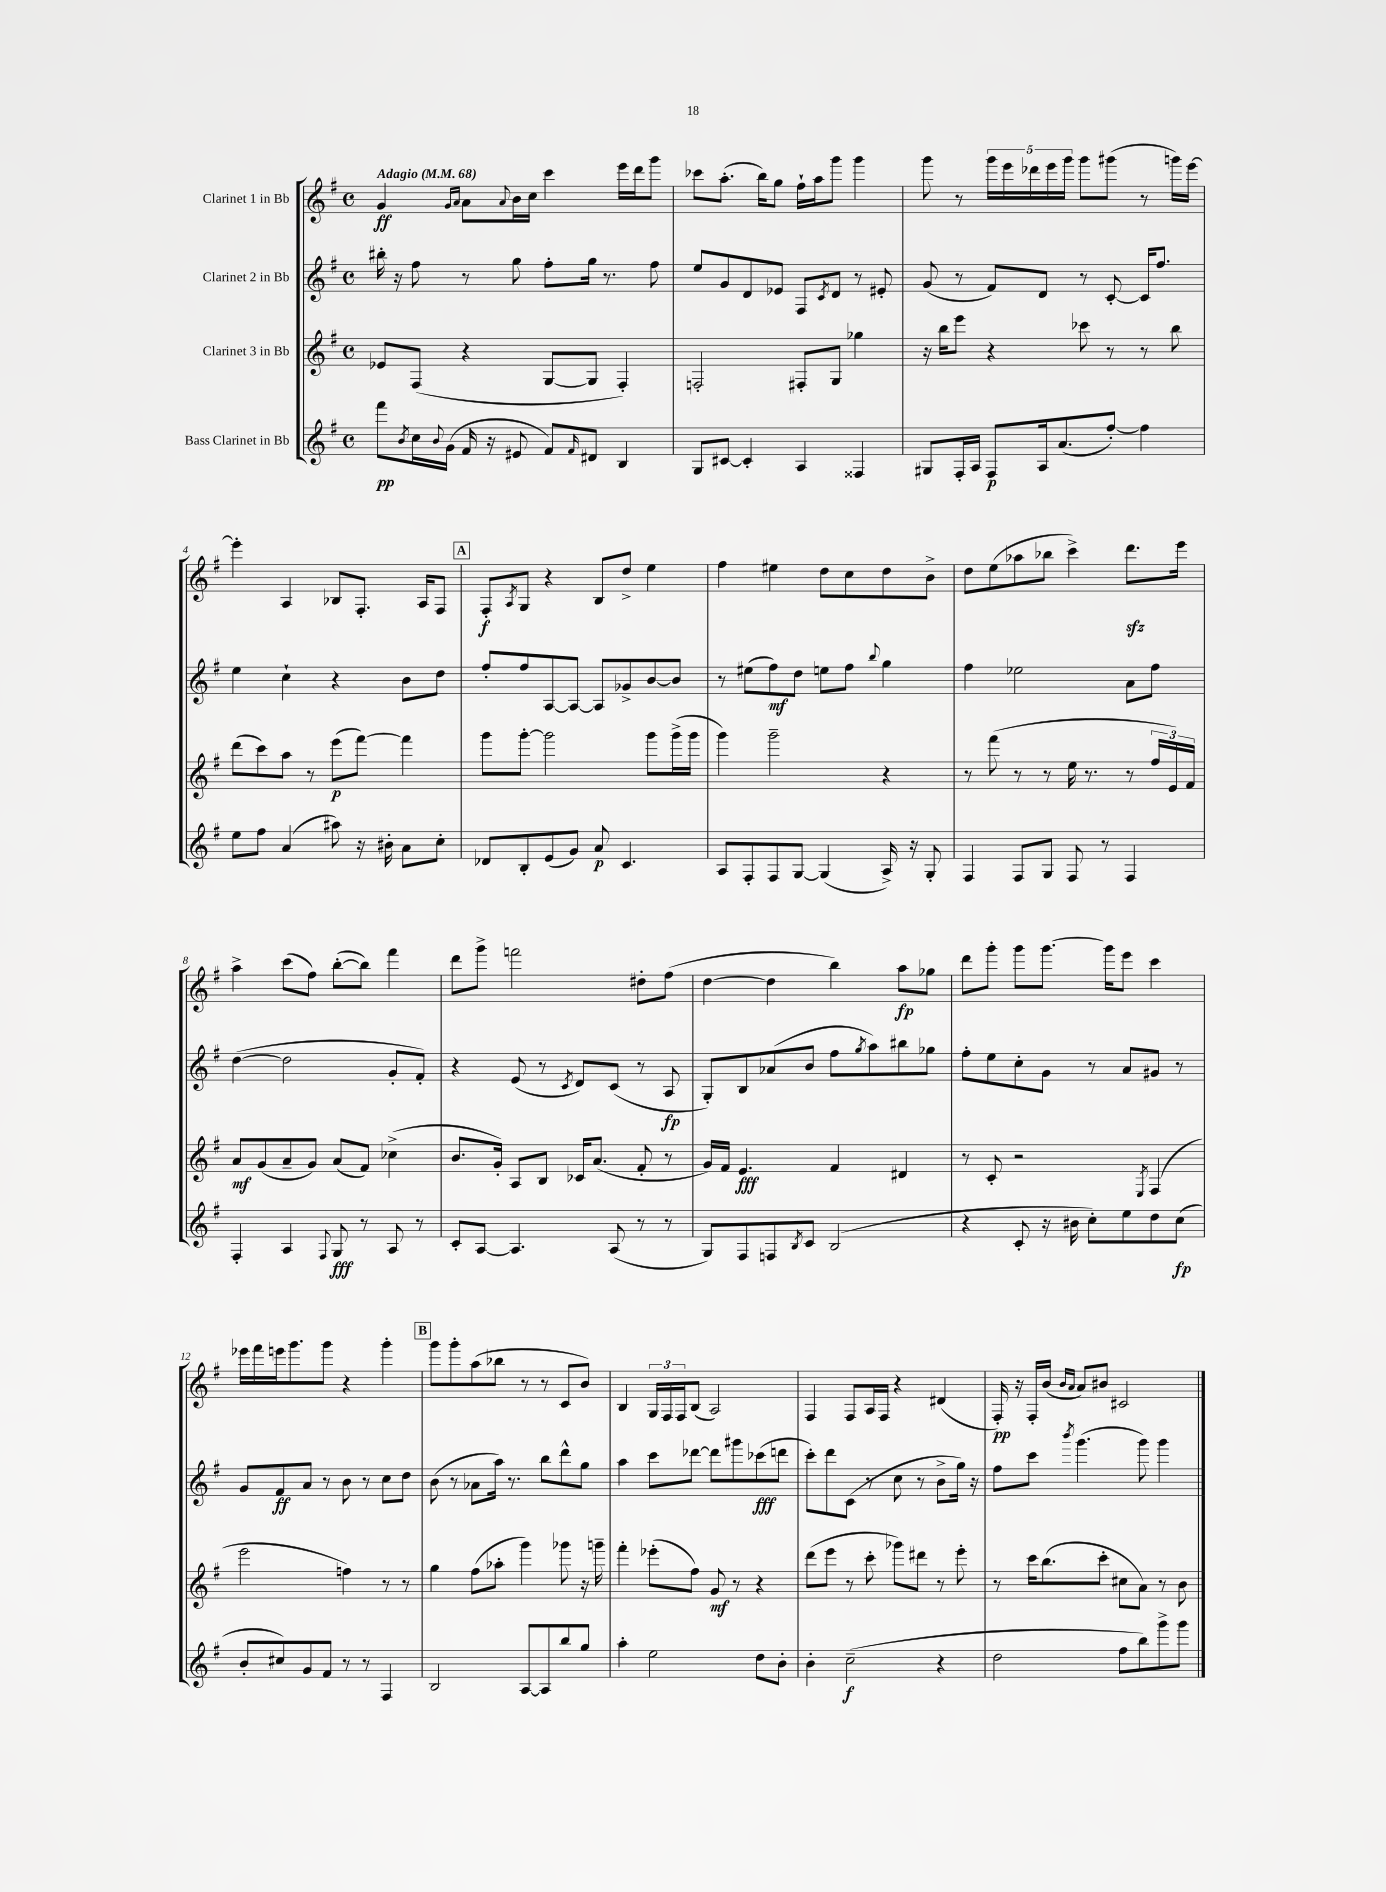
<<
\new StaffGroup <<
\new Staff = "s0" \with { instrumentName = "Clarinet 1 in Bb" } {
    \clef treble \key g \major \defaultTimeSignature \time 4/4 \tempo "Adagio" 4 = 68
    g'4\ff \grace { g'16 a'16 } a'8 \appoggiatura { a'8 } b'16 c''16 c'''4 e'''16 d'''16 g'''8 |
    ces'''8 a''8.-.( b''16) g''8 fis''16-! a''16 g'''8 g'''4 |
    g'''8 r8 \tuplet 5/4 { g'''16 e'''16 des'''16 e'''16 g'''16 } g'''8 gis'''8( r8 g'''16) e'''16~ |
    e'''4-. a4 bes8 fis8.-. a16 fis8 |
    \mark \markup { \box "A" } fis8-.\f \acciaccatura { a8 } g8 r4 b8 d''8-> e''4 |
    fis''4 eis''4 d''8 c''8 d''8 b'8-> |
    d''8 e''8( aes''8 bes''8 c'''4->) d'''8.\sfz e'''16 |
    a''4-> c'''8( fis''8) b''8~-.( b''8) fis'''4 |
    d'''8 g'''8-> f'''2 dis''8-. fis''8( |
    d''4~ d''4 b''4) a''8\fp ges''8 |
    d'''8 g'''8-. g'''8 g'''8.~ g'''16 e'''8 c'''4 |
    ees'''16 fis'''16 e'''16 g'''8. g'''8 r4 g'''4-. |
    \mark \markup { \box "B" } g'''8 g'''8-. a''8( bes''8 r8 r8 c'8 b'8) |
    b4 \tuplet 3/2 { g16 fis16 fis16 } b8( a2) |
    fis4 fis8 a16 fis16 r4 dis'4( |
    fis16-.\pp) r16 fis16-. b'16( \grace { b'16 a'16 } a'8) bis'8 cis'2 \bar "|." |
}
\new Staff = "s1" \with { instrumentName = "Clarinet 2 in Bb" } {
    \clef treble \key g \major \defaultTimeSignature \time 4/4
    bis''16-. r16 fis''8 r8 g''8 fis''8-. g''16 r8. fis''8 |
    e''8 g'8 d'8 ees'8 fis8 \acciaccatura { c'8 } d'8 r8 eis'8-. |
    g'8( r8 fis'8) d'8 r8 c'8~-. c'16 fis''8. |
    e''4 c''4-! r4 b'8 d''8 |
    \mark \markup { \box "A" } fis''8-. fis''8 a8~ a8~ a8 ges'8-> b'8~ b'8 |
    r8 eis''8( fis''8\mf) d''8 e''8 fis''8 \appoggiatura { b''8 } g''4 |
    fis''4 ees''2 a'8 fis''8 |
    d''4~( d''2 g'8-. fis'8-.) |
    r4 e'8( r8 \acciaccatura { c'8 } d'8) c'8( r8 a8\fp |
    g8-.) b8 aes'8( b'8 fis''8 \acciaccatura { g''8 } a''8) bis''8 ges''8 |
    fis''8-. e''8 c''8-. g'8 r8 a'8 gis'8 r8 |
    g'8 fis'8\ff a'8 r8 b'8 r8 c''8 d''8 |
    \mark \markup { \box "B" } b'8( r8 aes'8 a''16) r8. b''8 d'''8-^ g''8 |
    a''4 c'''8 des'''8~ des'''8 gis'''8 ces'''8\fff( d'''8 |
    c'''8-.) d'''8 c'8( r8 c''8 r8 b'8-> g''16) r16 |
    fis''8 c'''8 \acciaccatura { b'''8 } g'''4.( g'''8) g'''4 \bar "|." |
}
\new Staff = "s2" \with { instrumentName = "Clarinet 3 in Bb" } {
    \clef treble \key g \major \defaultTimeSignature \time 4/4
    ees'8 fis8( r4 g8~ g8 fis4-.) |
    f2-. fis8-. g8 ges''4 |
    r16 b''16 e'''8 r4 ces'''8 r8 r8 b''8 |
    d'''8( c'''8) a''8 r8 e'''8\p( fis'''8~) fis'''4 |
    \mark \markup { \box "A" } g'''8 g'''8~-. g'''2 g'''8 g'''16->( g'''16 |
    g'''4) g'''2-- r4 |
    r8 fis'''8( r8 r8 e''16 r8. r8 \tuplet 3/2 { fis''16 e'16) fis'16 } |
    a'8\mf g'8( a'8-- g'8) a'8( fis'8) ces''4->( |
    b'8. g'16-.) a8 b8 ces'16 a'8.( fis'8-. r8 |
    g'16) fis'16 e'4.\fff fis'4 dis'4 |
    r8 c'8-. r2 \acciaccatura { e8 } fis4( |
    e'''2 f''4) r8 r8 |
    \mark \markup { \box "B" } g''4 fis''8( aes''8-. g'''4) ges'''8 r16 g'''16-- |
    fis'''4-. ees'''8-.( fis''8) g'8\mf r8 r4 |
    d'''8( e'''8 r8 c'''8-. ges'''8) dis'''8 r8 e'''8-. |
    r8 c'''16 b''8.( c'''8-. cis''8 a'8) r8 b'8 \bar "|." |
}
\new Staff = "s3" \with { instrumentName = "Bass Clarinet in Bb" } {
    \clef treble \key g \major \defaultTimeSignature \time 4/4
    fis'''8\pp \acciaccatura { b'8 } c''16 \appoggiatura { b'8 } g'16( fis'16 r16 eis'8 fis'8) \grace { fis'16 } dis'8 b4 |
    g8 cis'8~ cis'4-. a4 fisis4 |
    gis8 fis16-. a16 fis8\p a16 a'8.( fis''8~-.) fis''4 |
    e''8 fis''8 a'4( ais''8) r16 bis'16-. a'8 c''8-. |
    \mark \markup { \box "A" } des'8 b8-. e'8( g'8) a'8\p c'4. |
    a8 fis8-. fis8 g8~ g4( a16->) r16 g8-. |
    fis4 fis8 g8 fis8 r8 fis4 |
    fis4-. a4 \appoggiatura { fis8 } g8\fff r8 a8 r8 |
    c'8-. a8~ a4. a8( r8 r8 |
    g8) fis8 f8 \acciaccatura { b8 } c'8 b2( |
    r4 c'8-. r16 bis'16 c''8-.) e''8 d''8 c''8\fp( |
    b'8-. cis''8) g'8 fis'8 r8 r8 fis4 |
    \mark \markup { \box "B" } b2 a8~ a8 b''8 g''8 |
    a''4-. e''2 d''8 b'8-. |
    b'4-. c''2--\f( r4 |
    d''2 fis''8 b''8) g'''8-> g'''8 \bar "|." |
}
>>
>>
